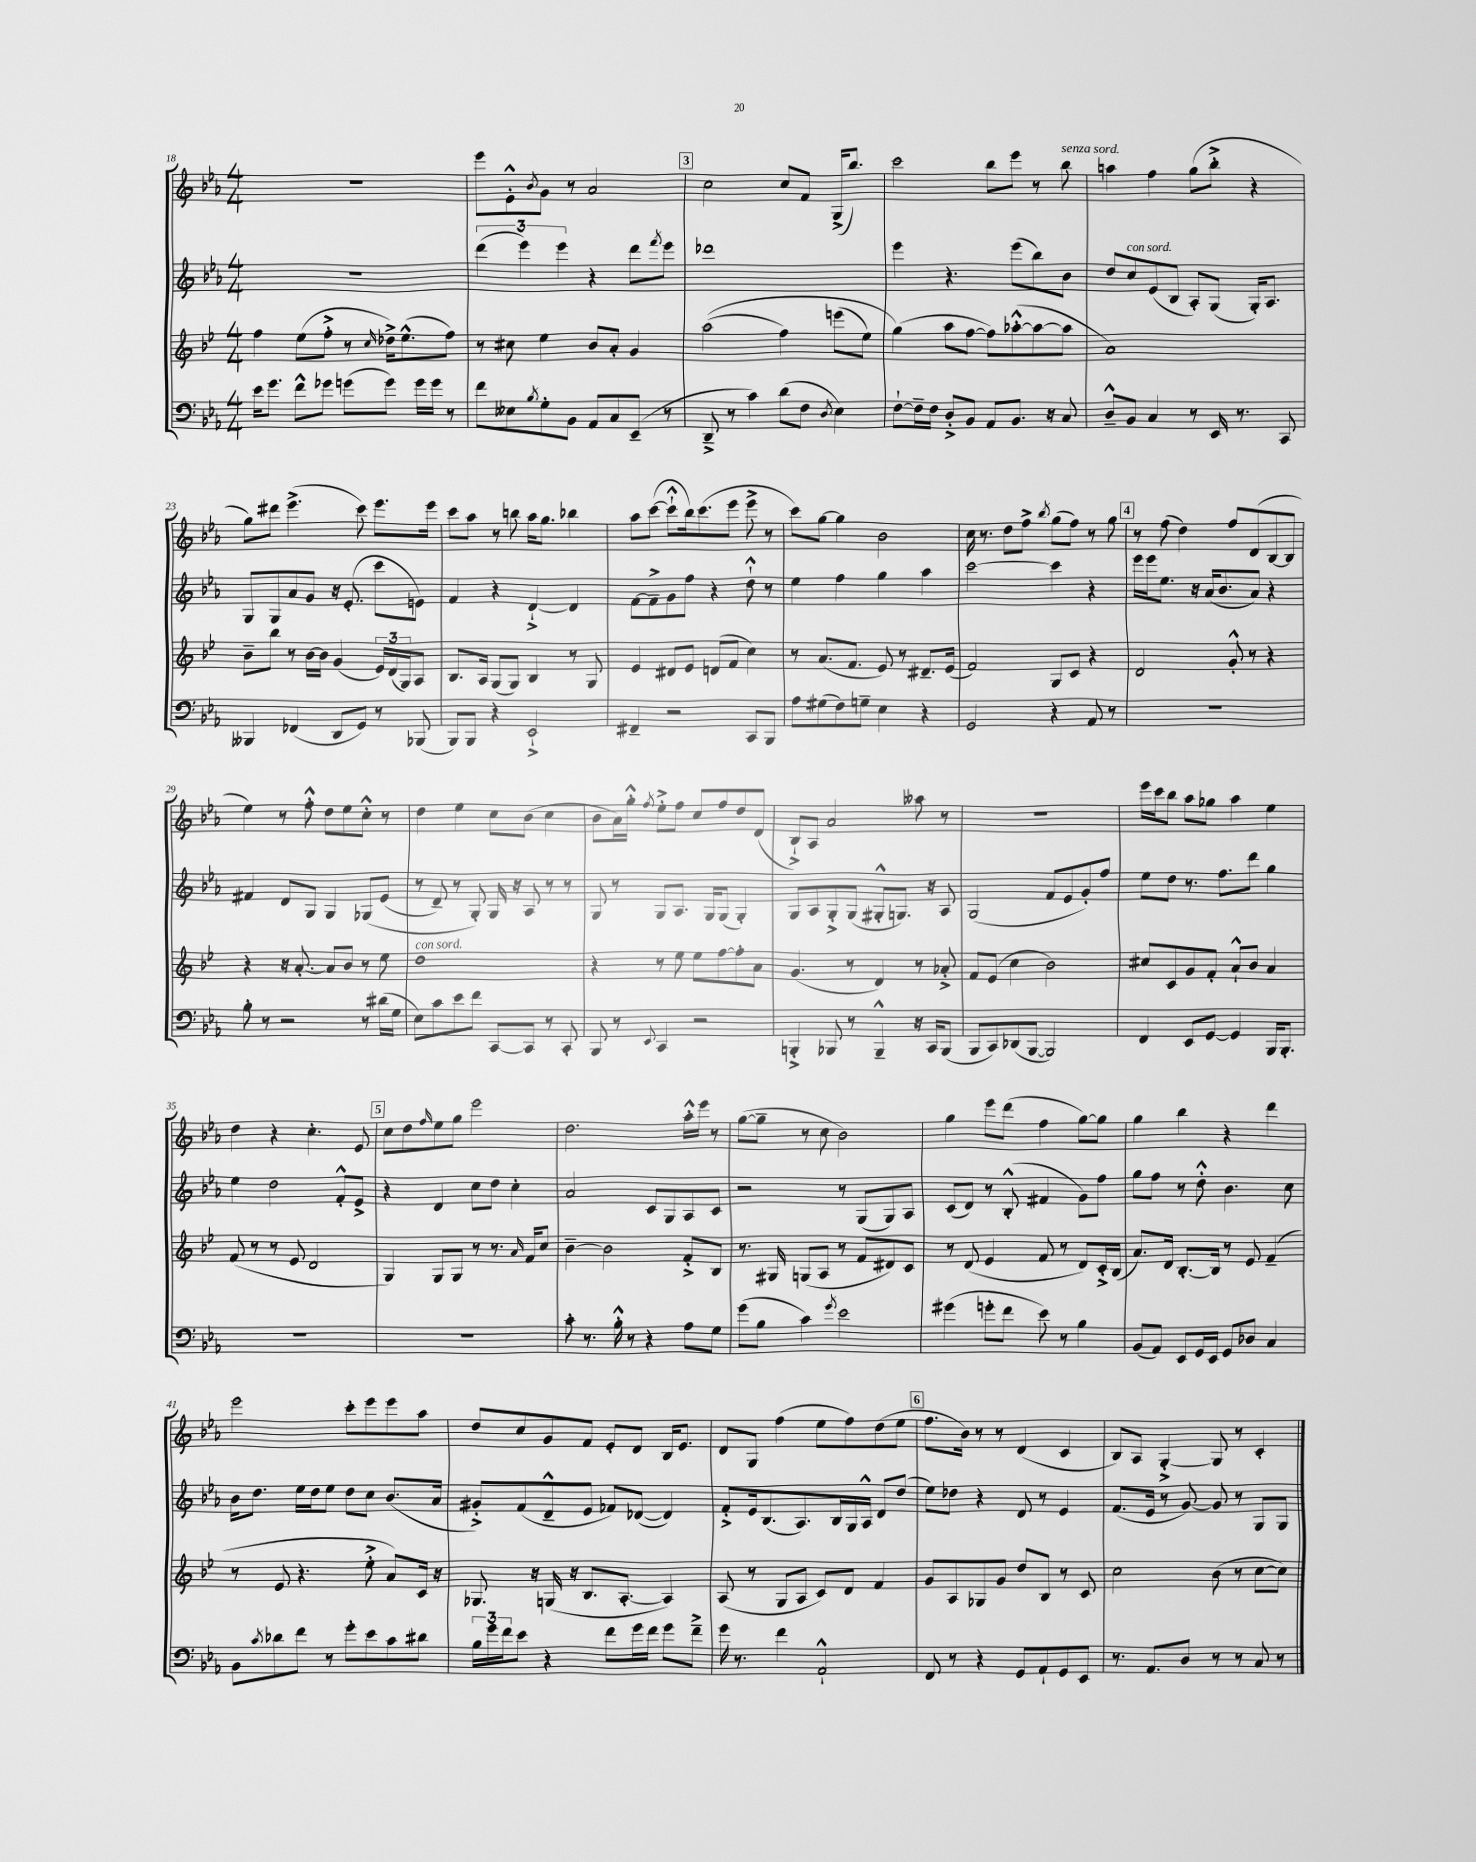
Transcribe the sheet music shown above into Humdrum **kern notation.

**kern	**kern	**kern	**kern
*staff4	*staff3	*staff2	*staff1
*clefF4	*clefG2	*clefG2	*clefG2
*k[b-e-a-]	*k[b-e-]	*k[b-e-a-]	*k[b-e-a-]
*M4/4	*M4/4	*M4/4	*M4/4
16e-	4ff	1r	1r
8.g	.	.	.
8f^^	(8ee-	.	.
8g-	8ff'^	.	.
(8g	8r	.	.
.	16qqcc	.	.
8g)	16dd-^)	.	.
.	(8.ee-^^	.	.
16g	.	.	.
16g	.	.	.
8r	8ff)	.	.
=	=	=	=
8f	8r	(6ddd	8eee-
8E--	8cc#	.	8e-'^^
.	.	6eee-)	.
8qB-	.	.	8qb-
8G'	4ee-	.	8g
.	.	6eee-	.
8BB-	.	.	8r
8AA-	8b-	4r	2a-
8C	8a'	.	.
(8EE-~	4g	8ddd	.
.	.	8qfff	.
8r	.	8eee-	.
=	=	=	=
8DD~^	&((2aa	1ddd-	2cc
8r	.	.	.
4c)	.	.	.
(8d	4ff)	.	8cc
8F	.	.	8f
8qD	.	.	.
4E-)	(8eee	.	(16G^
.	.	.	8.bb-)
.	8ee-)	.	.
=	=	=	=
[8F`	(4gg&)	4eee-	2ccc
16F~]	.	.	.
16F	.	.	.
8D'^	8aa	4.r	.
8BB-	[8ff	.	.
8AA-	8ff])	.	8bb-
8.BB-	([8aa-'^^	(8eee-	8eee-
.	8aa-_	8bb-)	8r
16r	.	.	.
8C	8aa-]	8b-	8bb-
=	=	=	=
8D~^^	1a)	8dd	4aa
8BB-	.	8cc	.
4C	.	(8e-	4ff
.	.	8B-	.
8r	.	8A-')	(8gg
16EE-	.	(8G	8bb-'^
8.r	.	.	.
.	.	16G')	4r
.	.	8.A-	.
8CC	.	.	.
=	=	=	=
4BBB--	8b-~	8G	8gg)
.	8bb-	8G	8ddd#
(4FF-	8r	8a-	(4.eee-^
.	[16b-	8g	.
.	16b-]	.	.
8DD	(4g	16r	.
.	.	(8.e-'	.
8GG)	.	.	8ccc)
8r	24e-)	8ccc	8.eee-
.	(24d	.	.
.	24G)	.	.
(8BBB-	8A	8e)	.
.	.	.	16eee-
=	=	=	=
8BBB-)	8.B-	4f	8ccc
8BBB-	.	.	8aa-
.	16A	.	.
4r	(8G	4r	8r
.	8G)	.	8bb
2EE-`^	4B-	[4d`^	16aa-
.	.	.	8.gg
.	8r	4d]	4bb-
.	8G	.	.
=	=	=	=
4FF#~	4e-	[8f	8aa-
.	.	8f~^]	([8ccc
2r	8d#	8g	8ccc`^^]
.	8e-	8ff	16bb-)
.	.	.	(8.ccc
.	(8d	4r	.
.	8f	.	8eee-
8CC	4cc)	8dd`^^	8eee-^
8BBB-	.	8r	8r
=	=	=	=
8A-	8r	4ee-	8ccc)
(8G#	(8.a	.	[8gg
8F)	.	4ff	4gg]
.	8.f	.	.
8G~	.	.	.
4E-	8e-)	4gg	2b-
.	8r	.	.
4r	8.d#~	4aa-	.
.	(16e-	.	.
=	=	=	=
2GG	2f)	[2ccc	16cc
.	.	.	8.r
.	.	.	8dd
.	.	.	8ff^
.	.	.	8qbb-
4r	8G	4ccc]	(8gg
.	8c	.	8ff)
8AA-	4r	4r	8r
8r	.	.	8gg
=	=	=	=
1r	2d	16eee-	8r
.	.	16eee-	.
.	.	8.ee-	(8ff
.	.	.	4dd)
.	.	16r	.
.	.	(16a-	.
.	.	8.b-	.
.	8g'^^	.	8ff
.	8r	8a-)	(8d
.	4r	4r	[8B-
.	.	.	8B-]
=	=	=	=
8B-'	4r	4f#	4ee-)
8r	.	.	.
2r	16r	8d	8r
.	[8.a'	.	.
.	.	8G	8ff'^^
.	8a]	4G	8dd
.	8b-	.	8ee-
8r	8r	&(8G-	8cc'^^
(16d#	8ee-	(8e-	8r
16G	.	.	.
=	=	=	=
8E-)	1dd	8r	4dd
8c	.	8d~)	.
8e-	.	8r	4ee-
8f	.	8G'&)	.
[8CC	.	16G	8cc
.	.	16r	.
8CC]	.	8A-	(8b-
8r	.	8r	4cc
8CC'	.	8r	.
=	=	=	=
8BBB-	4r	8G	8b-
8r	.	8r	16a-)
.	.	.	16gg'^^
8qqEE-	.	.	8qff
4CC	8r	8G	8ee-'^
.	8ee-	8.A-	8ff
2r	8ee-	.	8cc
.	.	16G	.
.	[8ff	(8G	8ff
.	8ff']	4G')	8dd
.	8a	.	(8d
=	=	=	=
4BBB'^	(4.g	8G	8B-`^)
.	.	8A-	8A-
8BBB-	.	8G'^	2a-
8r	8r	(8G	.
4BBB-~^^	4d)	8G#'^^	.
.	.	8.G)	.
16r	8r	.	8aa--
16CC	.	16r	.
(8BBB-	8a-'^	8A-	8r
=	=	=	=
8BBB-	8f	(2G	1r
8CC)	(8e-	.	.
(8DD-	4cc	.	.
[8BBB-	.	.	.
2BBB-])	2b-)	8f	.
.	.	8e-	.
.	.	8g')	.
.	.	8ff	.
=	=	=	=
4FF	8cc#	8ee-	16eee-
.	.	.	16ccc
.	8c	8dd	8bb-
8EE-	8g	8.r	8aa-
[8GG	8f'	.	8gg-
.	.	8.ff	.
4GG]	8a`^^	.	4aa-
.	8b-	8ddd	.
16BBB-	4a	4gg	4ee-
8.BBB-'	.	.	.
=	=	=	=
1r	(8f	4ee-	4dd
.	8r	.	.
.	8r	2dd	4r
.	8e-	.	.
.	2d	.	4.cc'
.	.	8f'^^	.
.	.	8e-^	8e-
=	=	=	=
1r	4G)	4r	8cc
.	.	.	8dd
.	.	.	16qqff
.	8G	4d	8ee-
.	8G	.	8gg
.	8r	8cc	2eee-
.	8.r	8dd	.
.	.	4cc'	.
.	16qqa	.	.
.	16f	.	.
.	8cc	.	.
=	=	=	=
8c'	[4b-~	2a-	2.dd
8.r	.	.	.
.	2b-]	.	.
16B-'^^	.	.	.
8r	.	.	.
4r	.	8c	.
.	.	8G	.
8A-	8f'^	8A-	16aa-'^^
.	.	.	16eee-
8G	8B-	8c	8r
=	=	=	=
(8g	8.r	2r	([8gg
8B-	.	.	8gg~]
.	16G#	.	.
4c)	(8G	.	8r
.	8A	.	8cc
8qg	.	.	.
2e-	8r	8r	2b-)
.	8f	(8G	.
.	8d#)	8G)	.
.	8c	8A-	.
=	=	=	=
(4g#	8r	(8c	4gg
.	(8d	8d)	.
8g'	4e-	8r	8eee-
8f	.	(8B-'^^	(8ddd
8e-)	8f	4f#	4ff
8r	8r	.	.
4B-	8d)	8g)	[8gg)
.	16c'^	8ff	8gg]
.	(16B-	.	.
=	=	=	=
(8BB-	8.a)	8gg	4gg
8AA-)	.	8ff	.
.	16d	.	.
8EE-	[8.B-'	8r	4bb-
16GG	.	8dd'^^	.
16EE-	16B-]	.	.
8GG	8r	4.b-	4r
8D-	8e-	.	.
4C	(4f~	.	4ddd
.	.	8cc	.
=	=	=	=
8BB-	8r	16b-	2eee-
.	.	8.dd	.
8qc	.	.	.
8d-	8e-	.	.
8f	4.r	16ee-	.
.	.	16dd	.
8r	.	8ee-	.
8g'	.	8dd	8ccc'
8e-	8ee-'^	8cc	8eee-
8c	8a)	(8.b-	8eee-
8d#	16c	.	8aa-
.	16r	16a-	.
=	=	=	=
24B-	8.G-	8g#'^)	8dd
24g	.	.	.
24f	.	.	.
8e-	.	(8f	8cc
.	16r	.	.
4r	(16G	8d~^^	8g
.	16r	.	.
.	8.B-	8e-	8f
8f	.	8f-)	8e-'
.	[8.A'	.	.
16g	.	([8d-	8d
16f	.	.	.
8g	4A])	4d-])	16B-
.	.	.	8.e-
8f~^	.	.	.
=	=	=	=
16g	(8A	8f'^	8d
8.r	.	.	.
.	8r	16e-	8G
.	.	(8.B-	.
4f	8G	.	(4ff
.	8A	8.A-)	.
2AA-`^^	8c)	.	8ee-
.	.	16B-	.
.	8d	16G	8ff)
.	.	16A-^^	.
.	4f	8d	(8dd
.	.	(8dd	8ee-
=	=	=	=
8FF	8g	8ee-)	8.ff
8r	8A	8dd-	.
.	.	.	16b-)
4r	8G-	4r	8r
.	8g	.	8r
8GG	8dd	8d	(4d
8AA-`	8B-	8r	.
8GG	8r	4e-	4c
8EE-	8c	.	.
=	=	=	=
8.r	2cc	(8.f	8B-)
.	.	.	8A-
8.AA-	.	16e-	.
.	.	8r	[4G'^
8D	.	[8g)	.
8r	(8b-	8g]	8G]
8r	8r	8r	8r
8C	[8cc	8G	4c'
8r	8cc])	8G	.
==	==	==	==
*-	*-	*-	*-
